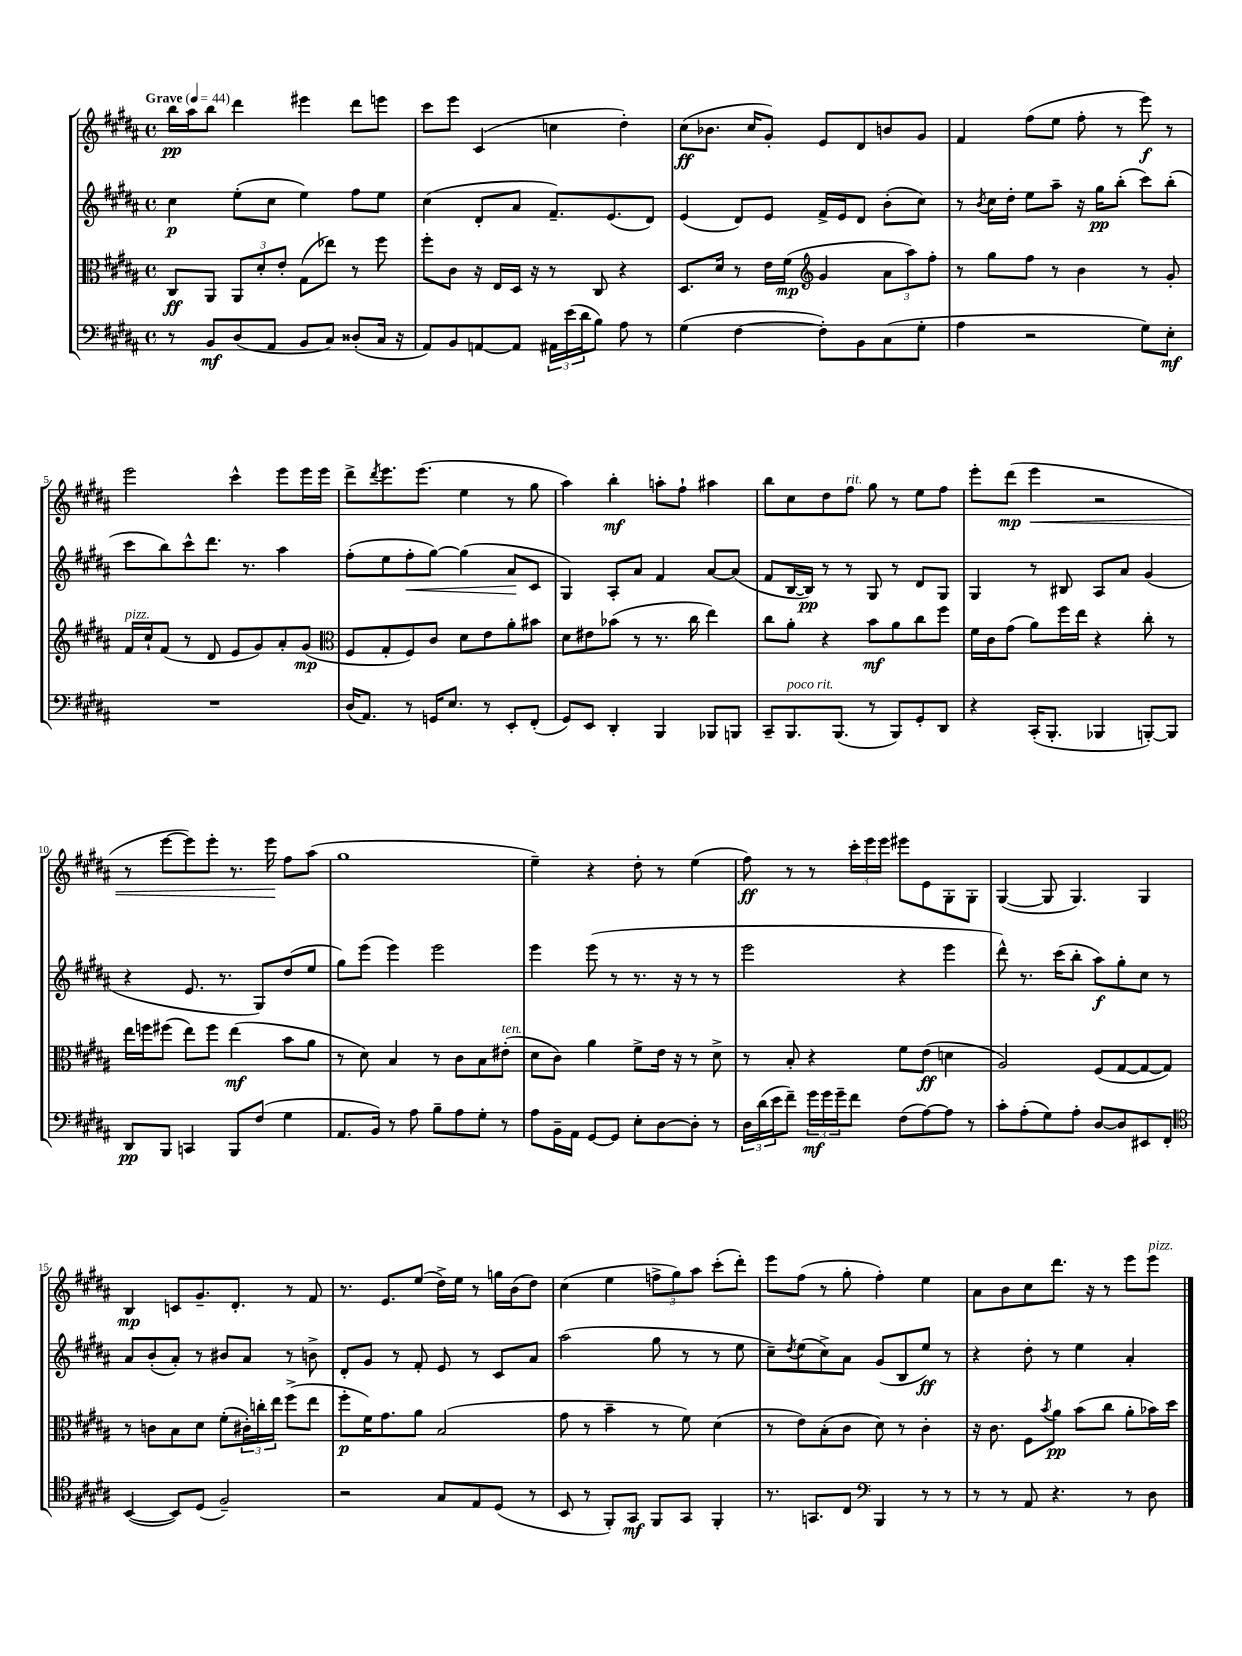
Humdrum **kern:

**kern	**kern	**kern	**kern
*staff4	*staff3	*staff2	*staff1
*clefF4	*clefC3	*clefG2	*clefG2
*k[f#c#g#d#a#]	*k[f#c#g#d#a#]	*k[f#c#g#d#a#]	*k[f#c#g#d#a#]
*M4/4	*M4/4	*M4/4	*M4/4
*met(c)	*met(c)	*met(c)	*met(c)
*MM44	*MM44	*MM44	*MM44
8r	8C#	4cc#	16bb
.	.	.	16aa#
8BB	8AA#	.	8bb
(8D#	12AA#	(8ee'	4ddd#
.	12d#'	.	.
8AA#	.	8cc#	.
.	12e'	.	.
8BB	(8G#	4ee)	4eee#
8C#)	8ee-)	.	.
(8D##'	8r	8ff#	8ddd#
16C#	8ff#	8ee	8eee
16r	.	.	.
=	=	=	=
8AA#)	8ff#'	(4cc#	8ccc#
8BB	8c#	.	8eee
[8AA	16r	8d#'	(4c#
.	16E	.	.
8AA]	16D#	8a#	.
.	16r	.	.
24AA#	8r	8.f#~)	4cc
(24e	.	.	.
24d#	.	.	.
8B)	8C#	.	.
.	.	(8.e	.
8A#	4r	.	4dd#')
8r	.	8d#)	.
=	=	=	=
(4G#	8.D#	(4e	(8cc#
.	.	.	8.b-
.	16d#	.	.
[4F#	8r	8d#)	.
.	.	.	16cc#
.	16e	8e	8g#')
.	(16f#	.	.
*	*clefG2	*	*
8F#'])	4g#	16f#^	8e
.	.	16e	.
8BB	.	8d#	8d#
(8C#	12a#	(8b'	8b
.	12aa#)	.	.
8G#'	.	8cc#)	8g#
.	12ff#'	.	.
=	=	=	=
4A#	8r	8r	4f#
.	.	8qb	.
.	8gg#	16cc#	.
.	.	16dd#'	.
2r	8ff#	8ee	(8ff#
.	8r	8aa#~	8ee
.	4b	16r	8ff#'
.	.	16gg#	.
.	.	(8bb'	8r
8G#)	8r	8ccc#)	8eee)
8E'	8g#'	(8bb'	8r
=	=	=	=
1r	16f#	8ccc#	2eee
.	16cc#`	.	.
.	(8f#	8bb)	.
.	8r	8ccc#^^	.
.	8d#	8.ddd#	.
.	8e	.	4ccc#^^
.	.	8.r	.
.	8g#)	.	.
.	8a#'	4aa#	8eee
.	(8g#	.	16eee
.	.	.	16eee
=	=	=	=
*	*clefC3	*	*
(16D#	8F#	(8ff#'	8ddd#^
8.AA#)	.	.	.
.	.	.	8qddd#
.	8G#'	8ee	8.eee
8r	8F#)	8ff#'	.
.	.	.	(8.eee
16GG	8c#	[8gg#)	.
8.E	.	.	.
.	8d#	(4gg#]	4ee
8r	8e	.	.
8EE'	8a#'	8a#	8r
(8FF#'	8b#	8c#	8gg#
=	=	=	=
8GG#)	8d#	4G#)	4aa#)
8EE	8e#	.	.
4DD#'	(8b-	8A#'	4bb'
.	8r	8a#	.
4BBB	8.r	4f#	8aa'
.	.	.	8ff#`
.	16cc#	.	.
8BBB-	4ee)	[8a#	4aa#
8BBB	.	(8a#]	.
=	=	=	=
8CC#~	8cc#	8f#	8bb
8.BBB	8a#'	[16B	8cc#
.	.	16B])	.
.	4r	8r	8dd#
(8.BBB	.	.	.
.	.	8r	8ff#
8r	8b	8G#	8gg#
8BBB)	8a#	8r	8r
8GG#'	8cc#	8d#	8ee
8DD#	8ff#	8G#	8ff#
=	=	=	=
4r	16f#	4G#	8eee'
.	16c#	.	.
.	(8g#	.	(8ddd#
(16CC#'	8a#)	8r	4eee
8.BBB'	.	.	.
.	16ff#	8B#	.
.	16ee	.	.
4BBB-	4r	8A#	2r
.	.	8a#	.
[8BBB')	8cc#'	(4g#	.
8BBB]	8r	.	.
=	=	=	=
8DD#	16ee	4r	8r
.	16ff	.	.
8BBB	(8ff#	.	[8eee
4CC	8ee)	8.e	8eee])
.	8ff#	.	8eee'
.	.	8.r	.
8BBB	(4ee	.	8.r
(8F#	.	8G#)	.
.	.	.	16eee
4G#	8b	(8dd#	8ff#
.	8a#	8ee	(8aa#
=	=	=	=
8.AA#	8r	8gg#)	1gg#
.	8d#)	(8eee	.
16BB)	.	.	.
8r	4B	4eee)	.
8A#	.	.	.
8B~	8r	2eee	.
8A#	8c#	.	.
8G#'	8B	.	.
8r	(8e#'	.	.
=	=	=	=
8A#	8d#	4eee	4ee~)
16BB~	8c#)	.	.
16AA#	.	.	.
[8GG#	4a#	(8eee	4r
8GG#]	.	8r	.
8E'	8f#^	8.r	8dd#'
[8D#	16e	.	8r
.	16r	16r	.
8D#']	8r	8r	(4ee
8r	8d#^	8r	.
=	=	=	=
24D#	8r	2eee	8ff#)
(24d#	.	.	.
24e	.	.	.
8f#~)	8B'	.	8r
24g#	4r	.	8r
24g#	.	.	.
24g#~	.	.	.
8f#	.	.	24ccc#'
.	.	.	24eee
.	.	.	24eee
(8F#	8f#	4r	8eee#
[8A#)	(8e	.	8e
8A#]	4d	4eee	8G#'
8r	.	.	8G#'
=	=	=	=
8c#'	2A#)	8ddd#^^)	([4G#
(8A#'	.	8.r	.
8G#)	.	.	8G#]
.	.	(16ccc#	.
8A#'	.	8bb'	4.G#)
[8D#	(8F#	8aa#)	.
8D#]	[8G#	8gg#'	.
8EE#	8G#_	8cc#	4G#
8FF#'	8G#])	8r	.
=	=	=	=
*clefC4	*	*	*
([4BB	8r	8a#	4B
.	8c	(8b'	.
8BB])	8B	8a#')	8c
(8D#	8d#	8r	8.g#~
2F#~)	(8f#'	8b#	.
.	.	.	8.d#'
.	24c#')	8a#	.
.	24cc'	.	.
.	24ee	.	.
.	(8ff#^	8r	8r
.	8ee	8b^	8f#
=	=	=	=
2r	8ff#'	8d#'	8.r
.	16f#)	8g#	.
.	8.g#	.	8.e
.	.	8r	.
.	8a#	8f#'	(8ee
8G#	(2B	8e	16dd#^)
.	.	.	16ee
8E	.	8r	8r
(8D#	.	8c#	16gg
.	.	.	(16b
8r	.	8a#	8dd#)
=	=	=	=
8BB	8g#	(2aa#	(4cc#
8r	8r	.	.
8FF#')	4b~	.	4ee
8GG#	.	.	.
8FF#	8r	8gg#	12ff^
.	.	.	12gg#)
8GG#	8f#)	8r	.
.	.	.	12aa#
4FF#'	(4d#	8r	(8ccc#'
.	.	8ee	8ddd#')
=	=	=	=
8.r	8r	8cc#~)	8eee
.	.	8qdd#	.
.	8e)	(8ee	(8ff#
8.GG	.	.	.
.	(8B'	8cc#^)	8r
8C#	8c#	8a#	8gg#'
*clefF4	*	*	*
4BBB	8d#)	(8g#	4ff#')
.	8r	8B	.
8r	4c#'	8ee)	4ee
8r	.	8r	.
=	=	=	=
8r	16r	4r	8a#
.	8.c#	.	.
8r	.	.	8b
8AA#	8F#	8dd#'	8cc#
.	8qb	.	.
4.r	8a#	8r	8.ddd#
.	(8b	4ee	.
.	.	.	16r
.	8cc#	.	8r
8r	8a#'	4a#'	8eee
8D#	16b-)	.	8eee
.	16dd#	.	.
==	==	==	==
*-	*-	*-	*-
